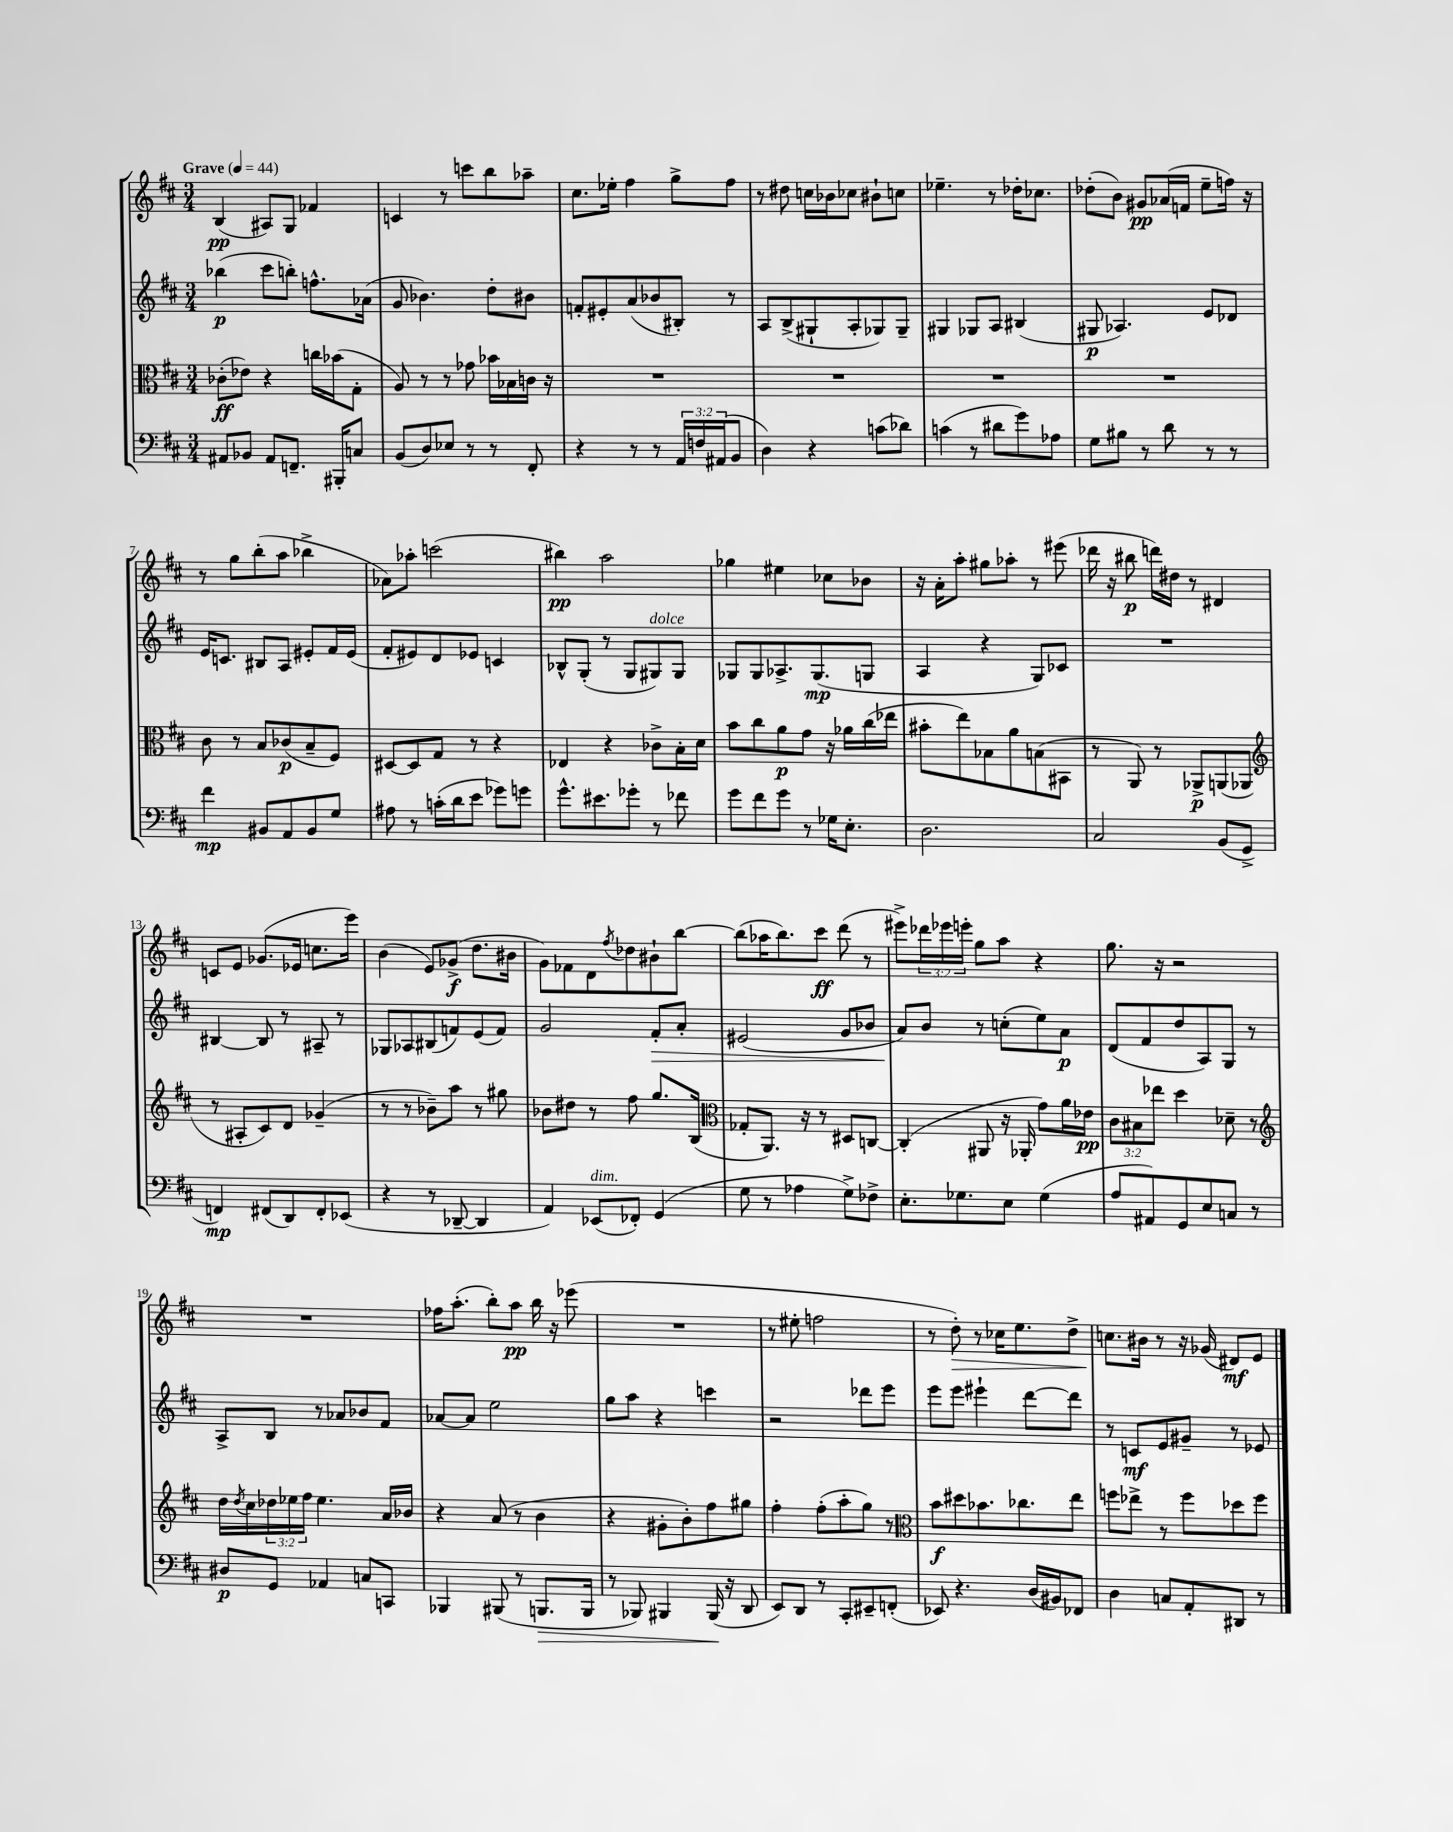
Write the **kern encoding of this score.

**kern	**dynam	**kern	**dynam	**kern	**dynam	**kern	**dynam
*part4	*part4	*part3	*part3	*part2	*part2	*part1	*part1
*staff4	*staff4	*staff3	*staff3	*staff2	*staff2	*staff1	*staff1
*clefF4	*	*clefC3	*	*clefG2	*	*clefG2	*
*k[f#c#]	*	*k[f#c#]	*	*k[f#c#]	*	*k[f#c#]	*
*M3/4	*	*M3/4	*	*M3/4	*	*M3/4	*
*MM44	*	*MM44	*	*MM44	*	*MM44	*
=1	=1	=1	=1	=1	=1	=1	=1
!	!	!	!	!	!	!LO:TX:a:B:t=Grave	!
8AA#X/L	.	(8c-X'\L	ff	(4bb-X\	p	(4B/	pp
8BB-X/J	.	8e-X\J)	.	.	.	.	.
8AA#/L	.	4r	.	8ccc#\L	.	8A#X/L)	.
8.FFn~/J	.	.	.	8bbn'\J)	.	8G/J	.
.	.	16ccn\LL	.	8.ffn^^\L	.	4f-X/	.
16BBB#X'/KL	.	(16b-X\J	.	.	.	.	.
8Cn/J	.	8G'\J	.	.	.	.	.
.	.	.	.	(16a-X\Jk	.	.	.
=2	=2	=2	=2	=2	=2	=2	=2
(8BB/L	.	8A/)	.	8g/	.	4cn/	.
8D/)	.	8r	.	4.b-X\)	.	.	.
8E-X/J	.	8r	.	.	.	8r	.
8r	.	8g-X\	.	.	.	8cccn\L	.
8r	.	16b-X\LL	.	8dd'\L	.	8bb\	.
.	.	16B-X\	.	.	.	.	.
8FF#'/	.	16cn\JJ	.	8b#X\J	.	8aa-X~\J	.
.	.	16r	.	.	.	.	.
=3	=3	=3	=3	=3	=3	=3	=3
4r	.	2.r	.	8fn'/L	.	8.cc#\L	.
.	.	.	.	8e#X'/	.	.	.
.	.	.	.	.	.	16ee-X'\Jk	.
8r	.	.	.	(8a/	.	4ff#\	.
8r	.	.	.	8b-X/	.	.	.
24AA/LL	.	.	.	8B#X'/J)	.	8gg^\L	.
24Fn/	.	.	.	.	.	.	.
(24AA#X/J	.	.	.	.	.	.	.
8BB/J	.	.	.	8r	.	8ff#\J	.
=4	=4	=4	=4	=4	=4	=4	=4
4D\)	.	2.r	.	8A/L	.	8r	.
.	.	.	.	(8B^/	.	8dd#X\	.
4r	.	.	.	8G#X`/	.	16ccn\LL	.
.	.	.	.	.	.	16b-X\J	.
.	.	.	.	8A'/	.	8cc-X\J	.
(8cn\L	.	.	.	8G-X/)	.	8b#X`\L	.
8d-X\J)	.	.	.	8G-~/J	.	8ccn\J	.
=5	=5	=5	=5	=5	=5	=5	=5
(4cn\	.	2.r	.	4G#X/	.	4.ee-X~\	.
8r	.	.	.	8G-X/L	.	.	.
8d#X\L	.	.	.	8A/J	.	8r	.
8g\)	.	.	.	(4B#X/	.	16dd-X'\KL	.
.	.	.	.	.	.	8.cc-X\J	.
8A-X\J	.	.	.	.	.	.	.
=6	=6	=6	=6	=6	=6	=6	=6
8G\L	.	2.r	.	8G#X/	p	(8dd-X'\L	.
8B#X\J	.	.	.	4.A-X/)	.	8b\J)	.
8r	.	.	.	.	.	8g#X/L	pp
8d\	.	.	.	.	.	(16a-X/L	.
.	.	.	.	.	.	16fn/JJ	.
8r	.	.	.	8e/L	.	8ee~\L	.
8r	.	.	.	8d-X/J	.	16ffn\Jk)	.
.	.	.	.	.	.	16r	.
!!LO:LB:g=z
=7	=7	=7	=7	=7	=7	=7	=7
4f#\	mp	8c#\	.	16e/KL	.	8r	.
.	.	.	.	8.cn/J	.	.	.
.	.	8r	.	.	.	8gg\L	.
8BB#X/L	.	8B/L	.	8B#X/L	.	(8bb'\	.
8AA/	.	(8c-X/	p	8A/J	.	8aa\J	.
8BB#/	.	8B~/	.	8e#X'/L	.	4bb-X^\	.
8G/J	.	8F#/J)	.	16f#/L	.	.	.
.	.	.	.	(16e#/JJ	.	.	.
=8	=8	=8	=8	=8	=8	=8	=8
8A#X\	.	[8D#X/L	.	8f#'/L	.	8a-X\L)	.
8r	.	8D#/]	.	8e#X/)	.	8aa-X'\J	.
(16cn'\LL	.	8G/J	.	8d/	.	(2cccn\	.
16d\J	.	.	.	.	.	.	.
8e\J	.	8r	.	8e-X/J	.	.	.
8g-X\L)	.	4r	.	4cn/	.	.	.
8gn\J	.	.	.	.	.	.	.
=9	=9	=9	=9	=9	=9	=9	=9
8.g^^\L	.	4E-X/	.	8B-X^^/L	.	4bb#X\)	pp
.	.	.	.	(8G'/J	.	.	.
8.e#X\	.	.	.	.	.	.	.
.	.	4r	.	8r	.	2aa\	.
8g-X'\J	.	.	.	8G/L	.	.	.
!	!	!	!	!LO:TX:a:i:t=dolce	!	!	!
8r	.	8c-X^\L	.	8G#X/)	.	.	.
8f-X\	.	16B'\L	.	8G#/J	.	.	.
.	.	16d\JJ	.	.	.	.	.
=10	=10	=10	=10	=10	=10	=10	=10
8g\L	.	8b\L	.	8G-X/L	.	4gg-X\	.
8f#\	.	8cc#\	.	8G-/	.	.	.
8g\J	.	8a\	p	8.A-X^/	.	4ee#X\	.
8r	.	8g\J	.	.	.	.	.
.	.	.	.	(8.G-/	mp	.	.
16G-X\KL	.	16r	.	.	.	8cc-X\L	.
8.E'\J	.	16a-X\LL	.	.	.	.	.
.	.	(16cc#\	.	8Gn/J	.	8b-X\J	.
.	.	16ee-X\JJ	.	.	.	.	.
=11	=11	=11	=11	=11	=11	=11	=11
2.D\	.	8b#X'\L	.	4A/	.	16r	.
.	.	.	.	.	.	16a'\KL	.
.	.	8ee\)	.	.	.	8aa'\J	.
.	.	8B-X\	.	4r	.	8gg#X\L	.
.	.	8a\	.	.	.	8aa-X'\J	.
.	.	(8Bn\	.	8G/L)	.	8r	.
.	.	8BB#X\J	.	8c-X/J	.	(8eee#X\	.
=12	=12	=12	=12	=12	=12	=12	=12
2C#/	.	8r	.	2.r	.	16ddd-X\	.
.	.	.	.	.	.	16r	.
.	.	8AA/)	.	.	.	8bb#X\	p
.	.	8r	.	.	.	16dddn\LL)	.
.	.	.	.	.	.	16dd#X\JJ	.
.	.	8AA-X^/L	p	.	.	8r	.
(8BB/L	.	(8AAn/	.	.	.	4d#X/	.
8GG^/J	.	8AA-X/J	.	.	.	.	.
!!LO:LB:g=z
=13	=13	=13	=13	=13	=13	=13	=13
*	*	*clefG2	*	*	*	*	*
4FFn/)	mp	8r	.	[4B#X/	.	8cn/L	.
.	.	8A#X'/L	.	.	.	8e/J	.
(8FF#X/L	.	8c#/)	.	8B#/]	.	(8.g-X/L	.
8DD/)	.	8d/J	.	8r	.	.	.
.	.	.	.	.	.	16e-X/Jk	.
8FF#'/	.	(4g-X~/	.	8A#X~/	.	8.ccn\L	.
(8EE-X/J	.	.	.	8r	.	.	.
.	.	.	.	.	.	16eee\Jk)	.
=14	=14	=14	=14	=14	=14	=14	=14
4r	.	8r	.	8G-X/L	.	(4b\	.
.	.	8r	.	8A-X/	.	.	.
8r	.	8b-X~\L)	.	(8B#X/	.	8e/L)	.
[8DD-X~/	.	8aa\J	.	8fn/)	.	(8g-X^/J	f
4DD-/]	.	8r	.	(8e/	.	8.dd\L	.
.	.	8gg#X\	.	8f/J)	.	.	.
.	.	.	.	.	.	16b#X\Jk	.
=15	=15	=15	=15	=15	=15	=15	=15
4AA/)	.	8b-X\L	.	2g/	.	8g\L)	.
.	.	8dd#X\J	.	.	.	8f-X\	.
!LO:TX:a:i:t=dim.	!	!	!	!	!	!	!
(8EE-X/L	.	8r	.	.	.	8d\	.
.	.	.	.	.	.	8qff#/	.
8FF-X'/J)	.	8ff#\	.	.	.	8dd-X\	.
!	!	!	!	!	!LO:HP:b	!	!
(4GG/	.	8.gg/L	.	8f#'/L	>	8b#X`\	.
.	.	.	.	8a'/J	.	[8bb\J	.
.	.	(16B/Jk	.	.	.	.	.
=16	=16	=16	=16	=16	=16	=16	=16
*	*	*clefC3	*	*	*	*	*
8G\	.	8G-X'/L	.	(2e#X/	.	(8bb\L]	.
8r	.	8.AA/J)	.	.	.	16aa-X\K	.
.	.	.	.	.	.	8.bb\)	.
4A-X\	.	.	.	.	.	.	.
.	.	16r	.	.	.	.	.
.	.	8r	.	.	.	8ccc#\J	ff
8G^\L)	.	8D#X/L	.	8g/L	.	(8ddd\	.
8F-X^\J	.	[8Cn/J	.	8b-X/J	.	8r	.
=17	=17	=17	=17	=17	=17	=17	=17
8.E'\L	.	(4C'/]	.	8a/L)	.	8eee#X^\L)	.
.	.	.	.	8b/J	]	24ddd-X\L	.
.	.	.	.	.	.	24eee-X\	.
8.G-X\	.	.	.	.	.	.	.
.	.	.	.	.	.	24eeen'\JJ	.
.	.	8AA#X/	.	8r	.	8gg\L	.
8E\J	.	16r	.	(8ccn'\L	.	8aa\J	.
.	.	16AA-X'/	.	.	.	.	.
(4G-\	.	8g\L)	.	8ee\)	.	4r	.
.	.	16a\L	.	8a\J	p	.	.
.	.	16e-X\JJ	pp	.	.	.	.
=18	=18	=18	=18	=18	=18	=18	=18
8A/L	.	12c#\L	.	(8d/L	.	8.gg\	.
.	.	12B#X\	.	.	.	.	.
8AA#X/)	.	.	.	8f#/	.	.	.
.	.	12ee-X\J	.	.	.	.	.
.	.	.	.	.	.	16r	.
8GG/	.	4dd\	.	8dd/	.	2r	.
8E/	.	.	.	8A/)	.	.	.
8Cn/J	.	8d-X~\	.	8G/J	.	.	.
8r	.	8r	.	8r	.	.	.
!!LO:LB:g=z
=19	=19	=19	=19	=19	=19	=19	=19
*	*	*clefG2	*	*	*	*	*
8D#X/L	p	16dd\LL	.	8A^/L	.	2.r	.
.	.	8qdd/	.	.	.	.	.
.	.	16cc#\	.	.	.	.	.
8GG/J	.	24dd-X\	.	8B/J	.	.	.
.	.	24ee-X\	.	.	.	.	.
.	.	24ff#\JJ	.	.	.	.	.
4AA-X/	.	4.ee-\	.	8r	.	.	.
.	.	.	.	8a-X/L	.	.	.
8Cn/L	.	.	.	8b-X/	.	.	.
8CCn/J	.	16a/LL	.	8f#/J	.	.	.
.	.	16b-X/JJ	.	.	.	.	.
=20	=20	=20	=20	=20	=20	=20	=20
4BBB-X/	.	4r	.	[8a-X/L	.	16ff-X\KL	.
.	.	.	.	.	.	(8.aa'\J	.
.	.	.	.	8a-/J]	.	.	.
(8BBB#X/	.	(8a/	.	2ee\	.	8bb'\L)	.
8r	.	8r	.	.	.	8aa\J	pp
!	!LO:HP:b	!	!	!	!	!	!
8.BBBn/L	>	4b\	.	.	.	16bb\	.
.	.	.	.	.	.	16r	.
.	.	.	.	.	.	(8eee-X\	.
16BBB/Jk	.	.	.	.	.	.	.
=21	=21	=21	=21	=21	=21	=21	=21
8r	.	4r	.	8gg\L	.	2.r	.
8BBB-X/)	.	.	.	8aa\J	.	.	.
4BBB#X/	.	8g#X'\L	.	4r	.	.	.
.	.	8b'\)	.	.	.	.	.
(16BBB#/	.	8ff#\	.	4cccn\	.	.	.
16r	]	.	.	.	.	.	.
8DD/	.	8gg#X\J	.	.	.	.	.
=22	=22	=22	=22	=22	=22	=22	=22
8EE/L)	.	4ff#'\	.	2r	.	8r	.
8DD/J	.	.	.	.	.	8ee#X'\	.
8r	.	(8ff#'\L	.	.	.	2ffn\	.
8CC#'/L	.	8aa'\	.	.	.	.	.
8EE#X~/	.	8gg\J)	.	8ddd-X\L	.	.	.
(8FFn'/J	.	8r	.	8eee\J	.	.	.
=23	=23	=23	=23	=23	=23	=23	=23
*	*	*clefC3	*	*	*	*	*
8EE-X/)	.	8b\L	f	8eee\L	.	8r	.
!	!	!	!	!	!	!	!LO:HP:b
4.r	.	8dd#X\	.	8eee\J	.	8dd'\)	>
.	.	8.b-X\	.	4eee#X`\	.	8r	.
.	.	.	.	.	.	16cc-X\KL	.
.	.	8.cc-X\	.	.	.	8.ee\	.
(16D/LL	.	.	.	[8ddd\L	.	.	.
16BB#X/J)	.	.	.	.	.	.	.
8FF-X/J	.	8ee\J	.	8ddd\J]	.	8dd^\J	.
=24	=24	=24	=24	=24	=24	=24	=24
4D\	.	8ffn\L	.	8r	.	8.ccn\L	.
.	.	8ee-X^\J	.	8cn/L	mf	.	.
.	.	.	.	.	.	16b#X\Jk	]
8Cn/L	.	8r	.	8e/	.	8r	.
8AA'/	.	8ff\L	.	8g#X~/J	.	16r	.
.	.	.	.	.	.	(16g-X/	.
8DD#X/J	.	8dd-X\	.	8r	.	8d#X/L)	mf
8r	.	8ff\J	.	8e-X/	.	8e/J	.
==	==	==	==	==	==	==	==
*-	*-	*-	*-	*-	*-	*-	*-
